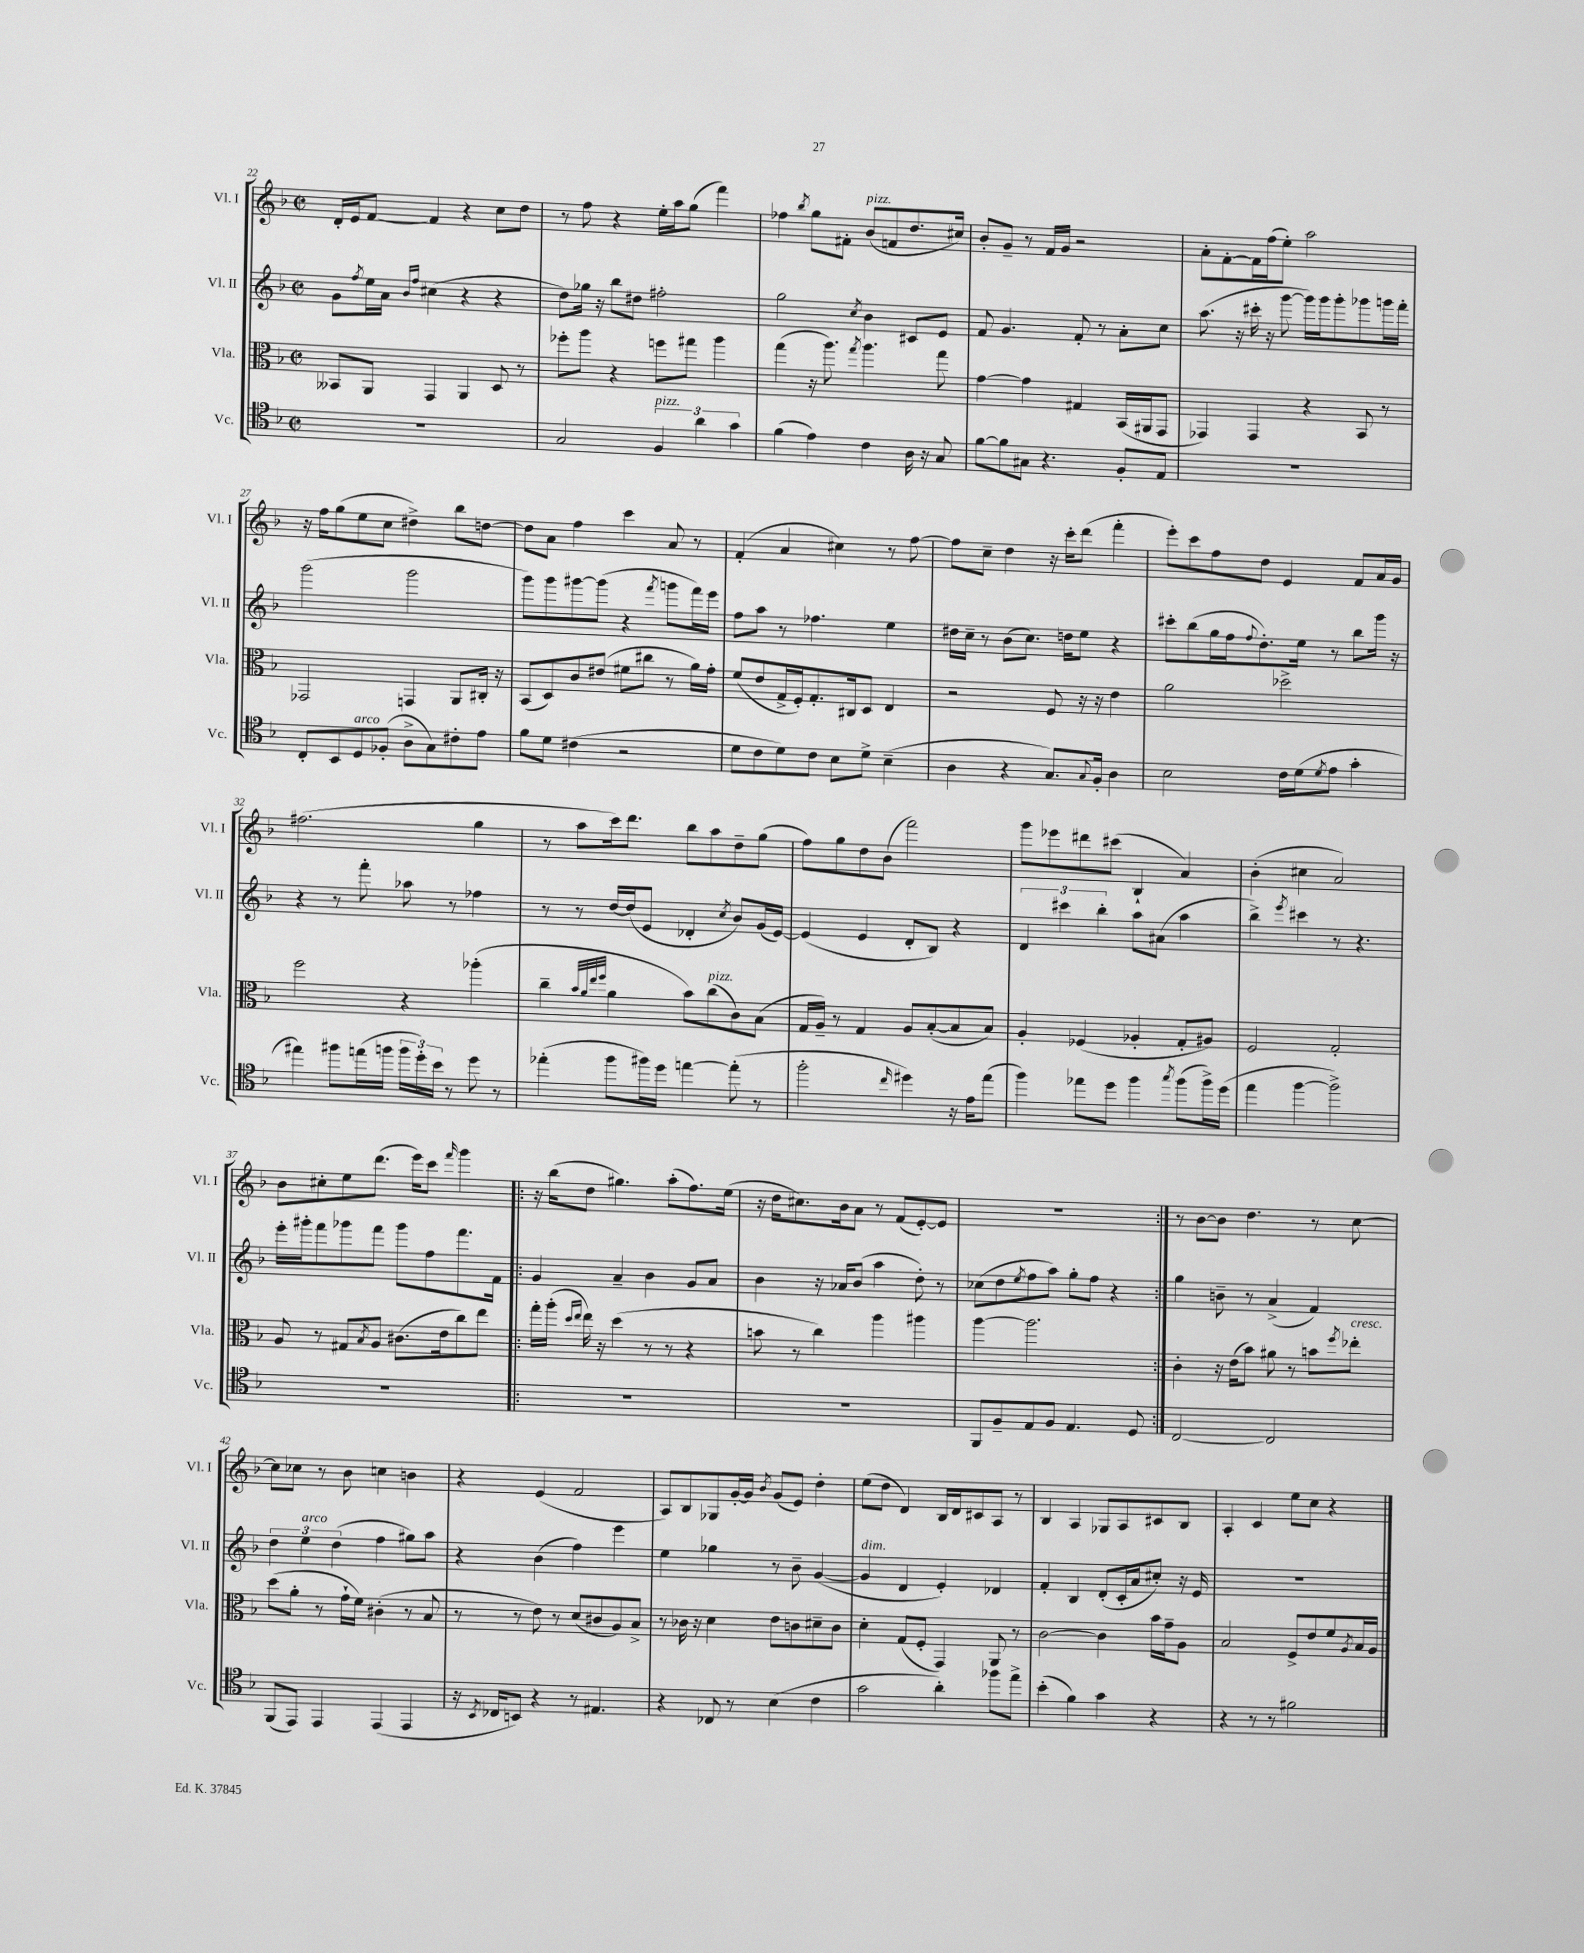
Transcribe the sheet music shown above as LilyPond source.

<<
\new StaffGroup <<
\new Staff = "s0" \with { instrumentName = "Vl. I" shortInstrumentName = "Vl. I" } {
    \clef treble \key f \major \defaultTimeSignature \time 2/2
    d'16-. e'16 f'8~ f'4 r4 c''8 d''8 |
    r8 f''8 r4 e''16-. a''16 g''8( f'''4) |
    fes''4 \acciaccatura { bes''8 } g''8 fis'8-. bes'8^\markup { \italic "pizz." }( f'8 d''8. cis''16) |
    bes'8-. g'8-- r8 f'16 g'16 r2 |
    a'8-. f'8~-. f'16 f''16( e''8-.) a''2 |
    r16 f''16 g''8( e''8 c''8 dis''4->) bes''8 d''8~ |
    d''8 a'8 f''4 c'''4 a'8 r8 |
    f'4-.( a'4 cis''4) r8 f''8~ |
    f''8 c''8-- d''4 r16 c'''16-. d'''8( f'''4-. |
    e'''8-.) c'''8 f''8 d''8 e'4 f'8 a'16 g'16 |
    fis''2.( g''4 |
    r8 a''8 c'''16) d'''8. bes''8 a''8 d''8-- g''8( |
    f''8) g''8 d''8 bes'8( f'''2) |
    g'''8 ees'''8 dis'''8 cis'''8( bes4-! a'4) |
    bes'4-.( cis''4 a'2) |
    bes'8 cis''8-. e''8 d'''8.( e'''16) c'''8 \grace { f'''16 } g'''4 |
    \repeat volta 2 { r16 bes''16( d''8 gis''4.) a''8-.( f''8.) e''16( |
    r16 d''16 cis''8.) bes'16 a'8 r8 f'8( e'8~-.) e'8 |
    R1 | }
    r8 bes'8~ bes'8 d''4. r8 c''8~ |
    c''8 ces''8 r8 bes'8 c''4 b'4 |
    r4 e'4( f'2 |
    a8) bes8 ges8 g'16~-. g'16 \acciaccatura { bes'8 } g'8( e'8) d''4-. |
    e''8( d''8 d'4) bes16 d'16 cis'8 a8 r8 |
    bes4 a4 ges8 a8 cis'8 bes8 |
    a4-. c'4 e''8 c''8 r4 \bar "|." |
}
\new Staff = "s1" \with { instrumentName = "Vl. II" shortInstrumentName = "Vl. II" } {
    \clef treble \key f \major \defaultTimeSignature \time 2/2
    g'8 \acciaccatura { f''8 } e''16 a'16 \grace { bes'16 f''16 } cis''4( r4 r4 |
    d''8) ges''16 r16 bes''8 dis''8 fis''2-. |
    g''2 \acciaccatura { c''8 } bes'4 cis'8 e'8 |
    f'8 g'4. f'8-. r8 a'8-. c''8 |
    a''8.( r16 cis'''16-. r16 g'''8~ g'''16) g'''16 g'''8-. ges'''8 g'''16 f'''16-. |
    g'''2( g'''2 |
    g'''8) g'''8 gis'''8~ gis'''8( r4 \acciaccatura { f'''8 } g'''8 f'''16) e'''16 |
    f''8 a''8 r8 fes''4. e''4 |
    dis''16 c''16-- r8 bes'8( c''8.) d''16 e''8 r4 |
    cis'''8-. bes''8( g''16 f''16 \appoggiatura { f''8 } d''8.-.) e''16 r8 bes''8 g'''16 r16 |
    r4 r8 f'''8-. aes''8 r8 fes''4 |
    r8 r8 d''16~ d''16( e'8 des'4-. \acciaccatura { c''8 } bes'8) g'16( e'16~) |
    e'4( e'4 d'8-. bes8) r4 |
    \tuplet 3/2 { d'4 cis'''4 bes''4-. } a''8 ais'8( a''4 |
    bes''4->) \acciaccatura { e'''8 } cis'''4 r8 r4. |
    e'''16-. gis'''16-. f'''8 ges'''8 f'''8 ges'''8 f''8 f'''8. f'16 |
    \repeat volta 2 { g'4 a'4-- bes'4 g'8 a'8 |
    bes'4 r16 aes'16 bes'8( a''4 d''8-.) r8 |
    ces''8( d''8 \acciaccatura { e''8 } f''8 a''8) g''8-. f''8 r4 | }
    g''4 b'8-- r8 a'4->( f'4) |
    \tuplet 3/2 { d''4 e''4^\markup { \italic "arco" } d''4( } f''4 gis''8) a''8 |
    r4 bes'4( f''4) e'''4 |
    e''4 ges''4 r8 bes'8-- g'4~( |
    g'4^\markup { \italic "dim." } d'4 e'4-.) des'4 |
    f'4-. bes4 d'8-.( c'16-. a'16 cis''8-.) r16 e'16 |
    R1 \bar "|." |
}
\new Staff = "s2" \with { instrumentName = "Vla." shortInstrumentName = "Vla." } {
    \clef alto \key f \major \defaultTimeSignature \time 2/2
    beses,8 a,8 g,4 a,4 d8 r8 |
    fes''8-. a''8 r4 f''8 gis''8 a''4 |
    g''4( r16 a''8.) \acciaccatura { g''8 } a''4. g''8 |
    g'4~ g'4 gis4 bes,16( ais,16 g,8 |
    ges,4) ges,4 r4 bes,8 r8 |
    ges,2 g,4 a,8 cis16-. r16 |
    bes,8( d8) c'8 eis'8( fis'8 cis''8 r8 a'16) g'16-. |
    f'8( e'8 g16-> f16-.) g8.-. cis16 d8 e4 |
    r2 f8 r16 r16 e'4 |
    a'2 des''2-> |
    f''2 r4 aes''4-.( |
    c''4-- \grace { bes'32 a'32 e''32 f''32 } a'4 bes'8) c''8^\markup { \italic "pizz." }( c'8) bes8( |
    g16 a16--) r8 g4 a8 bes8~-.( bes8 bes8) |
    a4-. fes4( aes4-. g8-. ais8) |
    f2 g2-. |
    a8 r8 gis8 \acciaccatura { bes8 } a8 cis'8.( e'16 c''8) e''8 |
    \repeat volta 2 { g''16-. a''16-.( \grace { d''16 e''16 } e''16) r16 d''4( r8 r8 r4 |
    b'8 r8 c''4) a''4 ais''4 |
    a''4~ a''2. | }
    c'4-. r16 e'16( bes'8) ais'8 r8 b'8 \acciaccatura { f''8 } ees''8-.^\markup { \italic "cresc." } |
    d''8( a'8-. r8 g'16-! f'16) cis'4-.( r8 bes8 |
    r8 r8 e'8) r8 d'8( cis'8 a8) bes8-> |
    r8 ces'16 r16 d'4 e'8 c'8 dis'8-- c'8 |
    d'4-. g8( f8-. g,4) a,8 r8 |
    c'2~ c'4 bes'16 g'16-- a8 |
    bes2 f8-> e'8 f'8 \acciaccatura { a8 } bes16 a16 \bar "|." |
}
\new Staff = "s3" \with { instrumentName = "Vc." shortInstrumentName = "Vc." } {
    \clef tenor \key f \major \defaultTimeSignature \time 2/2
    R1 |
    g2 \tuplet 3/2 { f4^\markup { \italic "pizz." } a'4 g'4 } |
    f'4( e'4) c'4 a16 r16 g8 |
    f'8~ f'8 gis8 r4. f8-. e8 |
    R1 |
    c8-. bes,8 d8^\markup { \italic "arco" } fes8-.( a8-> g8) cis'8-. e'8 |
    f'8 d'8 cis'4( r2 |
    d'8 c'8 d'8) c'8 bes8 d'8-> bes4--( |
    a4 r4 g8.) \appoggiatura { g8 } f16-. a4 |
    bes2 c'16 d'16( \acciaccatura { d'8 } e'8 g'4-. |
    eis''4) fis''8 e''16( f''16 \tuplet 3/2 { f''16 d''16-.) bes'16 } r8 d''8 r8 |
    ees''4-.( f''8 fis''16) d''16 e''4~ e''8-.( r8 |
    f''2-. \grace { c''16 } dis''4) r16 e'16 e''8( |
    f''4) ees''8 d''8 f''4 \acciaccatura { g''8 } f''8( f''16->) d''16( |
    e''4 f''4~ f''2->) |
    R1 |
    \repeat volta 2 { R1 |
    R1 |
    f,8 f8-- e8 f8 e4. d8 | }
    c2~ c2 |
    f,8( e,8) e,4 e,4( e,4 |
    r16 \acciaccatura { bes,8 } ces16 b,8) r4 r8 eis4. |
    r4 ces8 r8 bes4( c'4 |
    g'2 a'4-.) fes''8 e''8-> |
    bes'4-.( f'4) g'4 r4 |
    r4 r8 r8 fis'2 \bar "|." |
}
>>
>>
\layout { \context { \Score currentBarNumber = #22 } }
